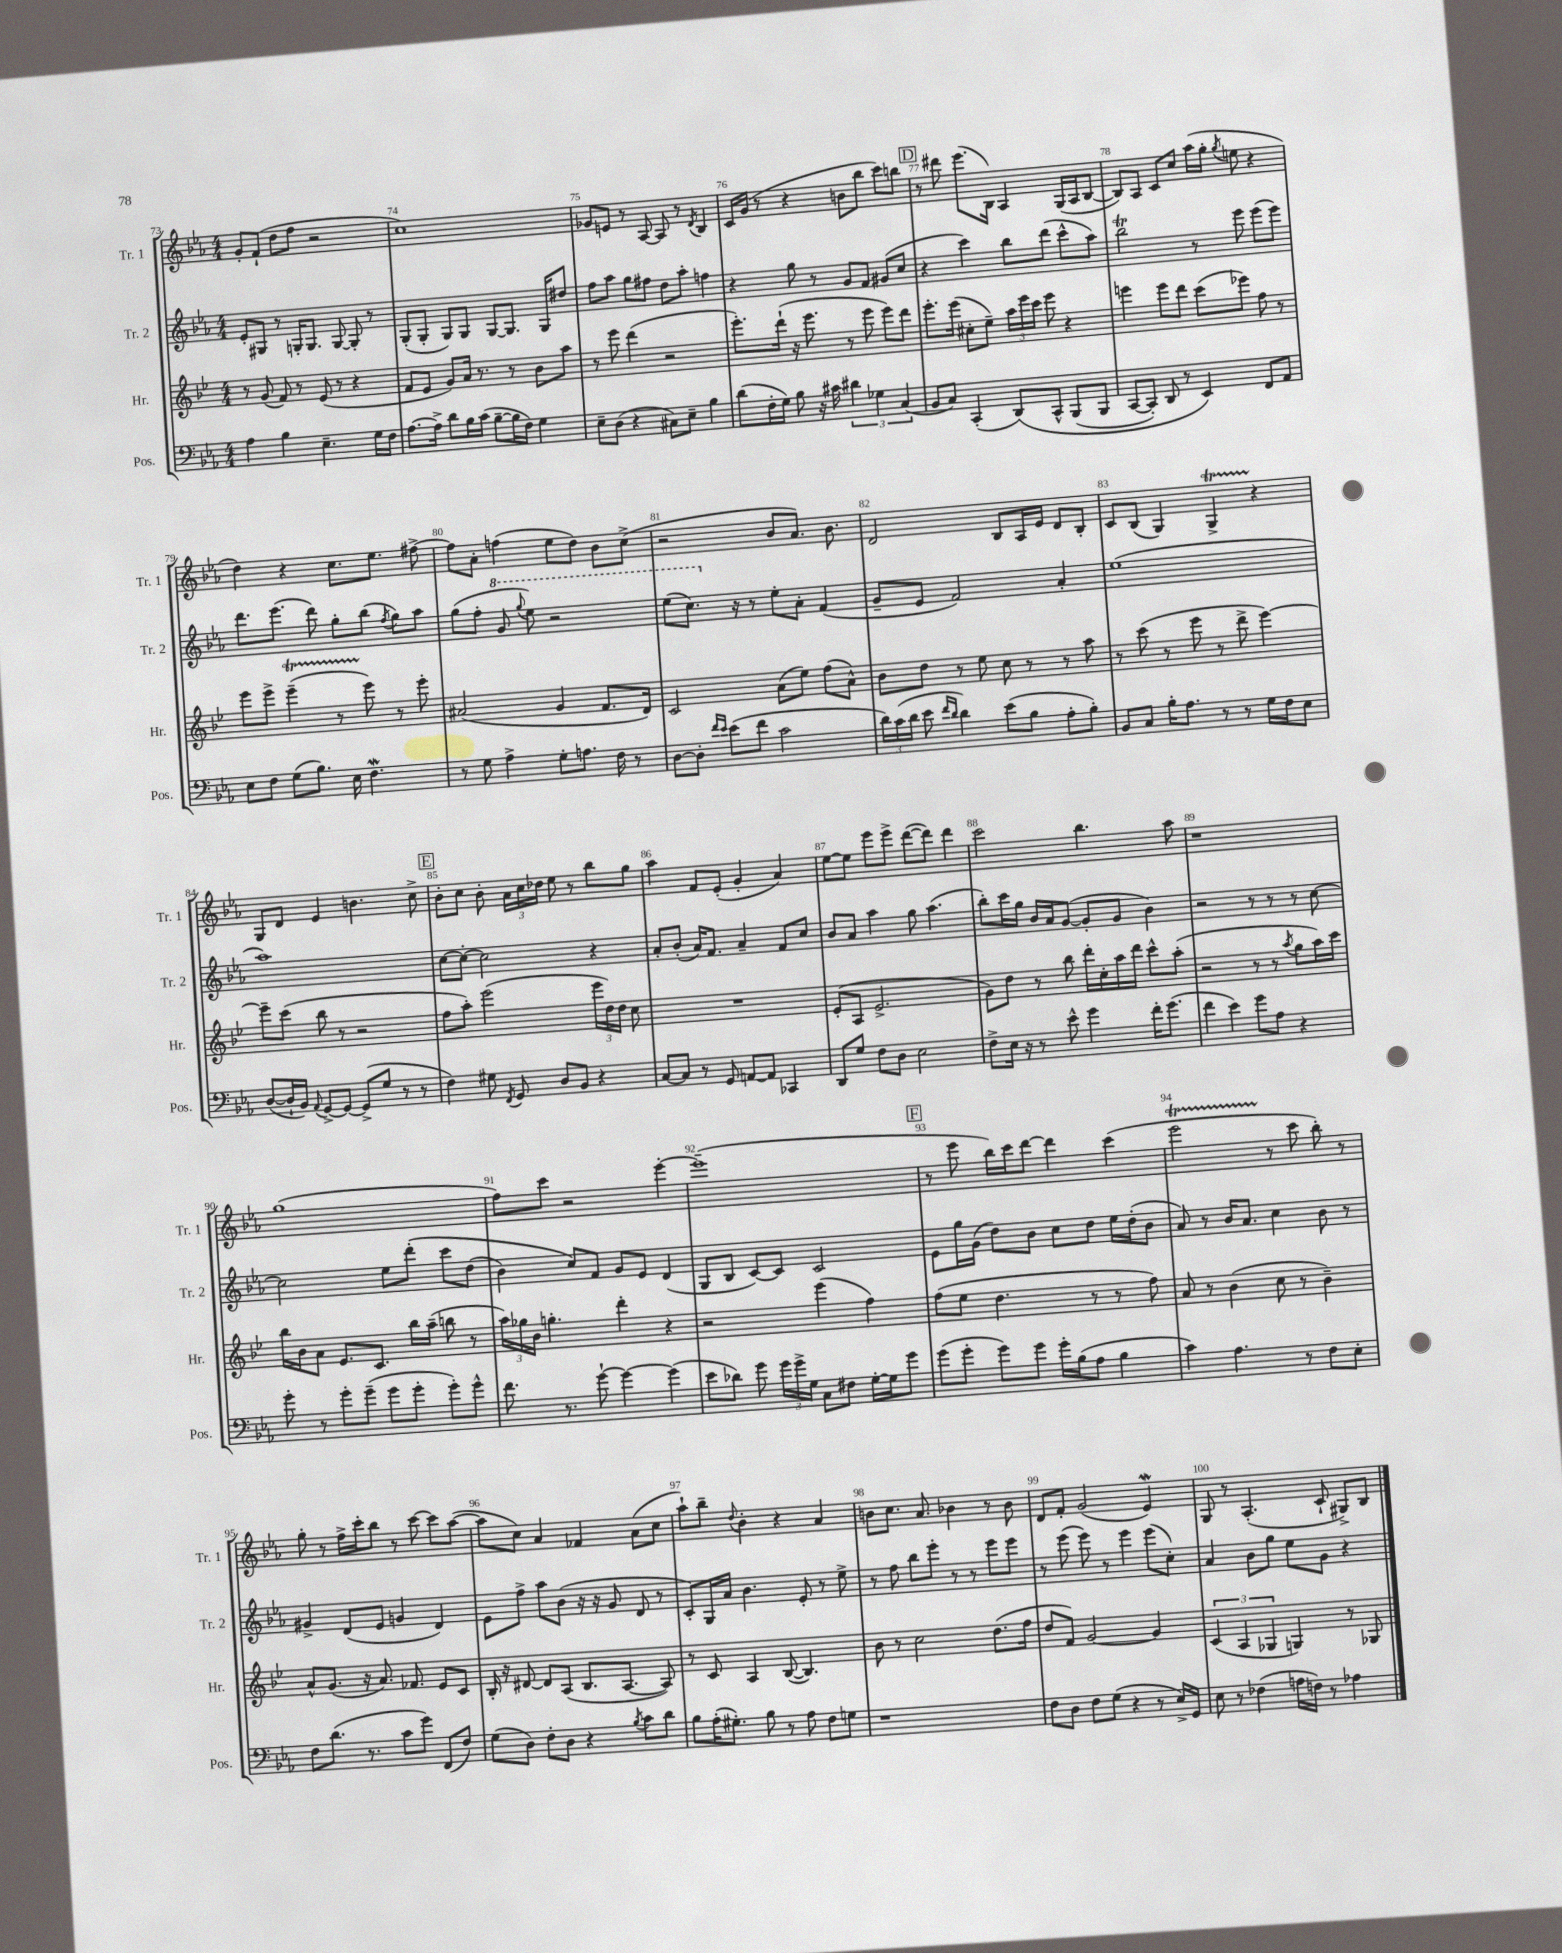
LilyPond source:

<<
\new StaffGroup <<
\new Staff = "s0" \with { instrumentName = "Tr. 1" shortInstrumentName = "Tr. 1" } {
    \clef treble \key ees \major \numericTimeSignature \time 4/4
    \autoBeamOff g'8[-. f'8]-!( d''8[ f''8] r2 |
    c''1) |
    ges'8[ e'8] r8 aes8~ aes8 r8 \acciaccatura { d'8 } bes4 |
    c'16[ g'16]( r8 r4 b'8[ bes''8] c'''8[) b''8] |
    \mark \markup { \box "D" } r8 dis'''8 ees'''8.[( bes16]) aes4 g16[( aes16 bes8]~ |
    bes8[) aes8] c'8[ c''8] aes''16[( g''16]-. \acciaccatura { g''8 } e''8 r4 |
    d''4) r4 c''8.[ ees''8.] fis''8~-> |
    fis''8[ aes'8]-. f''4( ees''8[ d''8]) bes'8[ c''8]->( |
    r2 bes'8[ aes'8.]) bes'8. |
    d'2 bes8[ aes16 ees'16] d'8[ bes8]-. |
    c'8[ bes8]( g4) g4->\startTrillSpan r4\stopTrillSpan |
    g8[ d'8] ees'4 b'4. c''8-> |
    \mark \markup { \box "E" } bes'8[-. c''8] bes'8-. \tuplet 3/2 { aes'16[ c''16 des''16] } ees''8 r8 bes''8[ g''8] |
    aes''4 f'8[ ees'8]-.( g'4-. aes'4) |
    ees''8[~ ees''8] ees'''8[ ees'''8]-> d'''8[~( d'''8]) d'''4 |
    c'''2 bes''4. aes''8 |
    r1 |
    g''1( |
    f''8[) c'''8] r2 ees'''4~-. |
    ees'''1--( |
    \mark \markup { \box "F" } r8 ees'''8 bes''16[) c'''16 d'''8]~ d'''4 c'''4( |
    ees'''2\startTrillSpan r8\stopTrillSpan c'''8 bes''8-.) r8 |
    g''8-. r8 f''16[-> c'''16-. bes''8] r8 c'''8~ c'''8[ aes''8]~( |
    aes''8[ c''8]) aes'4 fes'4 aes'8[( c''8] |
    aes''8[-!) bes''8]-- \appoggiatura { d''8 } bes'4-. r4 aes'4 |
    b'8[ c''8.] aes'8. bes'4 r8 bes'8 |
    d'8[ f'8]-. g'2( ees'4\mordent) |
    g8 r8 aes4.-.( c'8-! gis8[->) bes8] \bar "|." |
}
\new Staff = "s1" \with { instrumentName = "Tr. 2" shortInstrumentName = "Tr. 2" } {
    \clef treble \key ees \major \numericTimeSignature \time 4/4
    \autoBeamOff ees'8[-. gis8] r8 g16[-. g8.] g8~ g8-. r8 |
    g8[-.( g8]-. g8[) g8] g8[~ g8.] g16[ dis''8] |
    f''8[ aes''8] g''8[ fis''8] d''8[ aes''8]-. f''4 |
    r4 g''8 r8 g'8[ f'8] gis'8[( c''8] |
    \mark \markup { \box "D" } r4 c'''4) bes''8[ d'''8]( c'''8[-^ aes''8]) |
    bes''2\trill r8 ees'''8 ees'''8[( ees'''8]) |
    d'''8.[ ees'''8.]( d'''8) g''8[-. bes''8]( \acciaccatura { f''8 } g''8[) aes''8] |
    g''8[( f''8]-. \ottava #1 g''8 \appoggiatura { g'''8 } ees'''8) r2 |
    ees'''8[( c'''8.]) \ottava #0 r16 r8 ees''8[-. aes'8]-. f'4( |
    g'8[-- ees'8] f'2) aes'4-. |
    ees''1( |
    aes''1) |
    \mark \markup { \box "E" } c''8[~ c''8]~-. c''2 r4 |
    aes'8[-. bes'8]-.( aes'16[) f'8.] aes'4-- f'8[ c''8] |
    bes'8[ aes'8] aes''4 g''8 aes''4.( |
    bes''8[-.) c'''16 g''16] bes'16[ aes'16 g'8]~( g'8[-. g'8] bes'4) |
    r2 r8 r8 r8 c''8~ |
    c''2 ees''8[ d'''8]-.\( c'''8[ d''8]( |
    bes'4) c''8[\) f'8] g'8[ ees'8] d'4( |
    g8[ bes8] c'8[~) c'8] c'2 |
    \mark \markup { \box "F" } ees'8[ g''16 g'16]( d''8[) bes'8] c''8[ d''8] ees''16[ d''16-.( bes'8] |
    aes'8) r8 bes'16[ aes'8.] c''4 bes'8 r8 |
    gis'4-> d'8[( ees'8] g'4 d'4) |
    ees'8[ f''8]-> aes''8[ bes'8]( r16 r16 g'8 d'8 r8 |
    c'8[-.) g16 aes'16] bes'4. ees'8-. r8 ees''8-> |
    r8 f''8 bes''8[ ees'''8]-. r8 r8 ees'''8[ ees'''8] |
    r8 ees'''8( ees'''8) r8 ees'''4 ees'''8[( c''8]-.) |
    aes'4 bes'8[ g''8] ees''8[ g'8] r4 \bar "|." |
}
\new Staff = "s2" \with { instrumentName = "Hr." shortInstrumentName = "Hr." } {
    \clef treble \key bes \major \numericTimeSignature \time 4/4
    \autoBeamOff r8 g'8( f'8) r8 ees'8( r8 r4 |
    f'8[ ees'8] g'8[) a'16] r8. r8 bes'8[ a''8] |
    r8 ees'''8 d'''4( r2 |
    ees'''8.[-.) d'''16]-!( r16 ees'''8. r8 ees'''8 ees'''8[) d'''8] |
    \mark \markup { \box "D" } ees'''8.[-. ees'''16]( cis''8[-. ees''8]--) \tuplet 3/2 { a''16[ ees'''16 c'''16] } ees'''8 r4 |
    e'''4 e'''8[ d'''8] c'''8[( ees'''8]) f''8 r8 |
    ees'''8[ ees'''8]-> ees'''4--\startTrillSpan( r8 ees'''8\stopTrillSpan) r8 ees'''8-. |
    ais'2( g'4 f'8.[ d'16]) |
    c'2 a'8[( ees''8]) f''8[( a'8]-^) |
    bes'8[ d''8] r8 ees''8 c''8 r8 r8 a''8 |
    r8 c'''8( r8 ees'''8 r8 d'''8-> ees'''4~) |
    ees'''8[-- c'''8]( bes''8 r8 r2 |
    \mark \markup { \box "E" } f''8[ a''8]-.) ees'''2( \tuplet 3/2 { ees'''16[ d''16) d''16] } c''8 |
    R1 |
    ees'8[-.( a8] ees'2.-> |
    g'8[) d''8] r8 bes''8 d'''16[-. c''16-. a''16 d'''16] c'''8[-^ a''8]-.( |
    r2 r8 r8 \acciaccatura { a''8 } g''8[ a''16) c'''16] |
    bes''16[ bes'16 a'8] ees'8.[ c'8.] bes''16[ a''16]--( b''8 r8 |
    \tuplet 3/2 { a''16[) ges''16 bes'16] } g''4.-. d'''4-. r4 |
    r2 ees'''4( f''4) |
    \mark \markup { \box "F" } f''8[( ees''8] d''4. r8 r8 f''8) |
    a'8 r8 bes'4( c''8 r8 bes'4--) |
    a'8[-^ g'8.]( r16 a'8.) fes'8. ees'8[ c'8] |
    bes16-. r16 dis'8~ dis'8[ a8]( bes8.[ a8.]~ a8) |
    r8 c'8 a4 bes8~( bes4.) |
    bes'8 r8 c''2 d''8.[( f''16] |
    d''8[ f'8]) g'2~ g'4 |
    \tuplet 3/2 { c'4( a4 ges4 } g4) r8 ges8 \bar "|." |
}
\new Staff = "s3" \with { instrumentName = "Pos." shortInstrumentName = "Pos." } {
    \clef bass \key ees \major \numericTimeSignature \time 4/4
    \autoBeamOff aes4 bes4 ees4.-- g16[ f16] |
    aes8.[~ aes16]-> d'8[ bes16 c'16]( bes8[~-- bes16 f16]) g4 |
    ees8[-- d8]( r4 cis8[) ees8]-- bes4 |
    d'8[( f16-. g16]) bes8 r16 cis'16 \tuplet 3/2 { dis'4 ges4 c4( } |
    \mark \markup { \box "D" } bes,8[ c8]) c,4-.( d,8[)\( c,8]-^ bes,,8[( bes,,8] |
    c,8[~ c,8]-.) d,8 r8 ees,4\) f,8[ aes,8] |
    ees8[ f8] g8[( bes8.]) ees16 f4.\mordent |
    r8 g8 aes4-> g8[-. a8.] f16 r8 |
    d8[~ d8]-. \grace { f'16[ ees'16] } ees'8[( f'8] c'2 |
    \tuplet 3/2 { d'16[) c'16( d'16] } ees'8 \grace { f'16[ d'16] } d'4) ees'8[( bes8] aes8[-. bes8]-.) |
    bes,8[ c8] bes16[-. aes8.] r8 r8 g16[ f16 ees8] |
    d8[~( d16-! bes,16]) \appoggiatura { aes,8 } g,8[~-> g,8]~ g,8[->( g8] r8 r8 |
    \mark \markup { \box "E" } f4) gis8 \acciaccatura { f,8 } g,8 d8[ bes,8] r4 |
    c8[~ c8] r8 g,8 a,8[~ a,8] ces,4 |
    d,8[ g8] f8[ d8] ees2 |
    f8[-> ees16] r16 r8 ees'8-^ g'4 f'16[-. g'8.]( |
    f'4 ees'4) g'8[ aes8] r4 |
    g'8-. r8 g'8[-. g'8]--( g'8[ g'8]-. g'8[-.) g'8]-^ |
    f'8. r8. g'8~-! g'4~ g'4( |
    ees'8[ des'8]) g'8 \tuplet 3/2 { g'16[ g'16-> g16] } c8[ fis8] g16[~-. g16 g'8] |
    \mark \markup { \box "F" } g'8[( g'8]-. g'8[) g'8] g'16[-. bes16( aes8] bes4 |
    c'4) aes4. r8 f8[ ees8]-. |
    f8[ d'8.]( r8. c'8[ g'8]) f,8[( f8]) |
    g8[( d8]) f8[-. d8] r4 \acciaccatura { bes8 } c'8[ d'8] |
    bes8[ aes16-.( gis8.]-.) bes8 r8 aes8 f8[ g8] |
    r1 |
    f8[ d8] f8[ g8]( r4 r8 ees16[->) g,16] |
    ees8 r8 fes4( a16[ f16]) r8 aes4 \bar "|." |
}
>>
>>
\layout { \context { \Score currentBarNumber = #73 \override BarNumber.break-visibility = ##(#f #t #t) barNumberVisibility = #all-bar-numbers-visible } }
